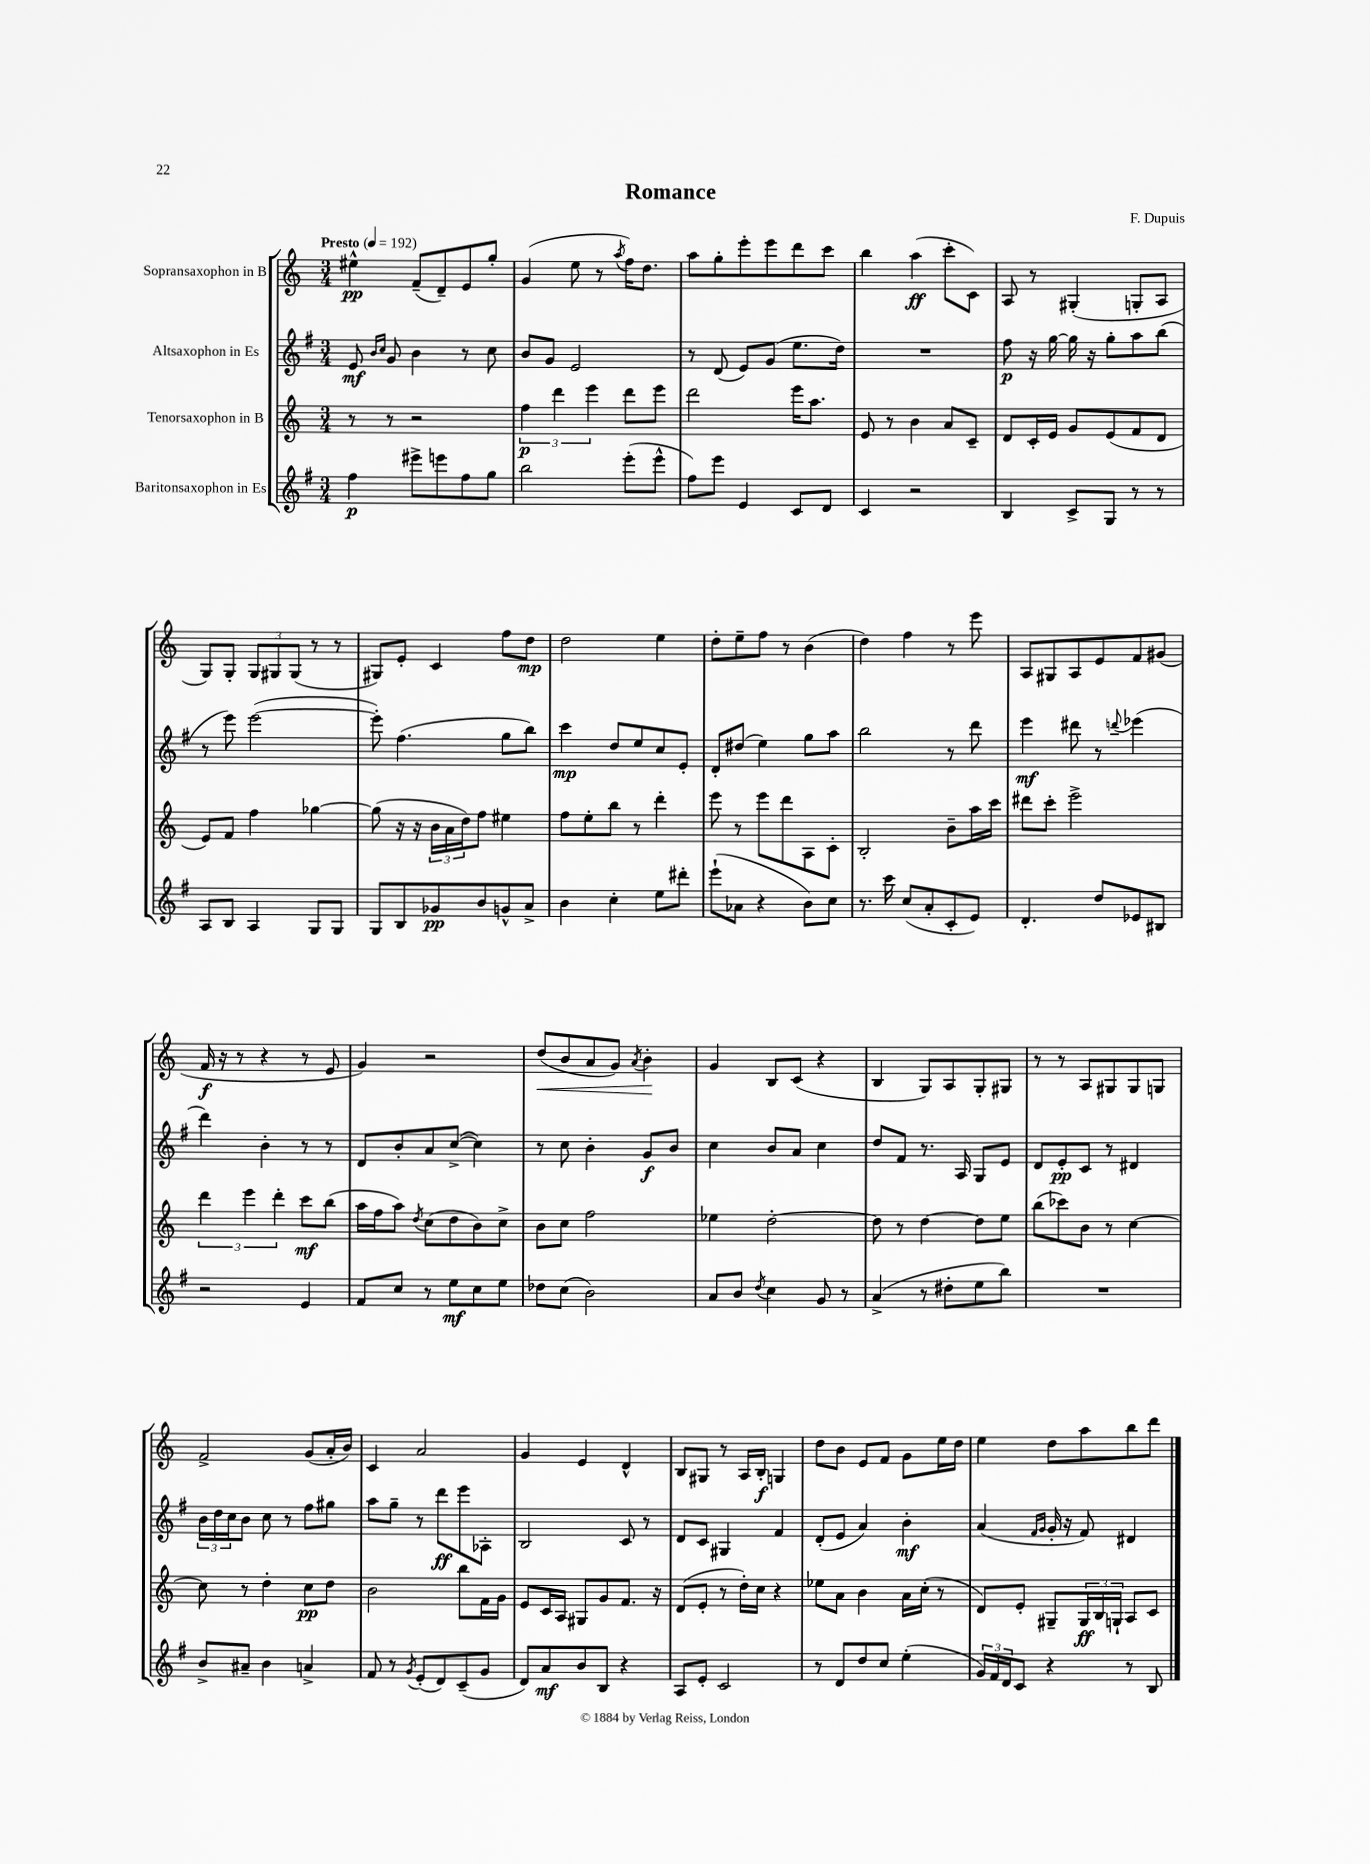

**kern	**kern	**kern	**kern
*staff4	*staff3	*staff2	*staff1
*clefG2	*clefG2	*clefG2	*clefG2
*k[f#]	*k[]	*k[f#]	*k[]
*M3/4	*M3/4	*M3/4	*M3/4
*MM192	*MM192	*MM192	*MM192
4ff#	8r	8e	4ee#^^
.	.	16qqb	.
.	.	16qqcc	.
.	8r	8g	.
8eee#^	2r	4b	(8f~
8eee	.	.	8d~)
8ff#	.	8r	8e
8gg	.	8cc	8gg'
=	=	=	=
2bb	6ff	8b	(4g
.	.	8g	.
.	6ddd	.	.
.	.	2e	8ee
.	6eee	.	.
.	.	.	8r
.	.	.	8qaa
(8eee'	8ddd	.	16ff)
.	.	.	8.dd
8eee^^	8eee	.	.
=	=	=	=
8ff#)	2ddd	8r	8aa
8eee	.	(8d	8gg'
4e	.	8e)	8eee'
.	.	(8g	8eee
8c	16eee	8.ee	8ddd
.	8.aa	.	.
8d	.	.	8ccc
.	.	16dd)	.
=	=	=	=
4c	8e	2.r	4bb
.	8r	.	.
2r	4b	.	(4aa
.	8a	.	8ccc'
.	8c~	.	8c)
=	=	=	=
4B	8d	8ff#	8A
.	16c'	16r	8r
.	16e	[16gg	.
8c^	8g	16gg]	(4G#'
.	.	16r	.
8G	(8e	8gg'	.
8r	8f	8aa	8G'
8r	8d	(8bb	8A
=	=	=	=
8A	8e)	8r	8G)
8B	8f	8eee)	8G'
4A	4ff	([2eee	12G
.	.	.	12G#
.	.	.	(12G#
8G	[4gg-	.	8r
8G	.	.	8r
=	=	=	=
8G	(8gg-]	8eee'])	8G#)
8B	16r	(4.ff#	8e'
.	16r	.	.
8g-	24b	.	4c
.	24a	.	.
.	24dd)	.	.
8b	8ff	.	.
8g^^	4ee#	8gg	8ff
8a^	.	8bb)	8dd
=	=	=	=
4b	8ff	4ccc	2dd
.	8ee'	.	.
4cc'	8bb	8dd	.
.	8r	8ee	.
8ee	4ddd'	8cc	4ee
8ddd#'	.	8e'	.
=	=	=	=
(8eee`	8eee	8d'	8dd'
8a-	8r	(8dd#	8ee~
4r	8eee	4ee)	8ff
.	8ddd	.	8r
8b)	8A	8gg	(4b
8cc	8c'	8aa	.
=	=	=	=
8.r	2B'	2bb	4dd)
16ccc	.	.	.
(8cc	.	.	4ff
8a'	.	.	.
8c'	8b~	8r	8r
8e)	16aa	8ddd	8eee
.	16ccc	.	.
=	=	=	=
4.d'	8ddd#	4eee	8A
.	8ccc'	.	8G#
.	2eee^	8ddd#	8A
8dd	.	8r	8e
.	.	8qqddd	.
8e-	.	(4eee-	8f
8B#	.	.	(8g#
=	=	=	=
2r	6ddd	4ddd)	16f
.	.	.	16r
.	.	.	8r
.	6eee	.	.
.	.	4b'	4r
.	6ddd'	.	.
4e	8ccc	8r	8r
.	(8bb	8r	8e
=	=	=	=
8f#	16aa	8d	4g)
.	16ff	.	.
8cc	8aa)	8b'	.
.	8qdd	.	.
8r	(8cc	8a	2r
8ee	8dd	([8cc^	.
8cc	8b)	4cc])	.
8ee	8cc^	.	.
=	=	=	=
8dd-	8b	8r	(8dd
(8cc	8cc	8cc	8b
2b)	2ff	4b'	8a
.	.	.	8g)
.	.	.	8qa
.	.	8g	4b'
.	.	8b	.
=	=	=	=
8a	4ee-	4cc	4g
8b	.	.	.
8qdd	.	.	.
4cc	[2dd'	8b	8B
.	.	8a	(8c
8g	.	4cc	4r
8r	.	.	.
=	=	=	=
(4a^	8dd]	8dd	4B
.	8r	8f#	.
8r	[4dd	8.r	8G)
8dd#'	.	.	8A
.	.	16A	.
8ee	8dd]	8G	8G'
8bb)	8ee	8e	8G#
=	=	=	=
2.r	(8bb	8d	8r
.	8ccc-)	8e'	8r
.	8b	8c	8A
.	8r	8r	8G#
.	[4cc	4d#	8G#
.	.	.	8G
=	=	=	=
8b^	8cc]	24b	2f^
.	.	24dd	.
.	.	24cc	.
8a#~	8r	8b	.
4b	4dd'	8cc	.
.	.	8r	.
4a^	8cc	8ff#	(8g
.	8dd	8gg#	16a'
.	.	.	16b)
=	=	=	=
8f#	2b	8aa	4c
8r	.	8gg~	.
8qg	.	.	.
(8e'	.	8r	2a
8d)	.	8ddd	.
(8c~	8bb	8eee	.
8g	16f	8A-'	.
.	16g	.	.
=	=	=	=
8d)	8e	2B	4g
8a	16c	.	.
.	16A	.	.
8b	8G#	.	4e
8B	8g	.	.
4r	8.f	8c	4d^^
.	.	8r	.
.	16r	.	.
=	=	=	=
8A	(8d	8d	8B
8e'	8e'	8c	8G#
2c	8r	4G#	8r
.	16dd')	.	16A
.	16cc	.	16B'
.	4r	4f#	4G
=	=	=	=
8r	8ee-	(8d'	8dd
8d	8a	8e	8b
8dd	4b	4a)	8e
8cc	.	.	8f
(4ee'	16a	4b'	8g
.	(16cc'	.	.
.	8r	.	16ee
.	.	.	16dd
=	=	=	=
24g)	8d)	(4a	4ee
24f#	.	.	.
24d	.	.	.
8c	8e'	.	.
.	.	16qqf#	.
.	.	16qqg	.
4r	8G#~	16g'	8dd
.	.	16r	.
.	24G#	8f#)	8aa
.	24B	.	.
.	24G`	.	.
8r	8A	4d#	8bb
8B	8c	.	8ddd
==	==	==	==
*-	*-	*-	*-
